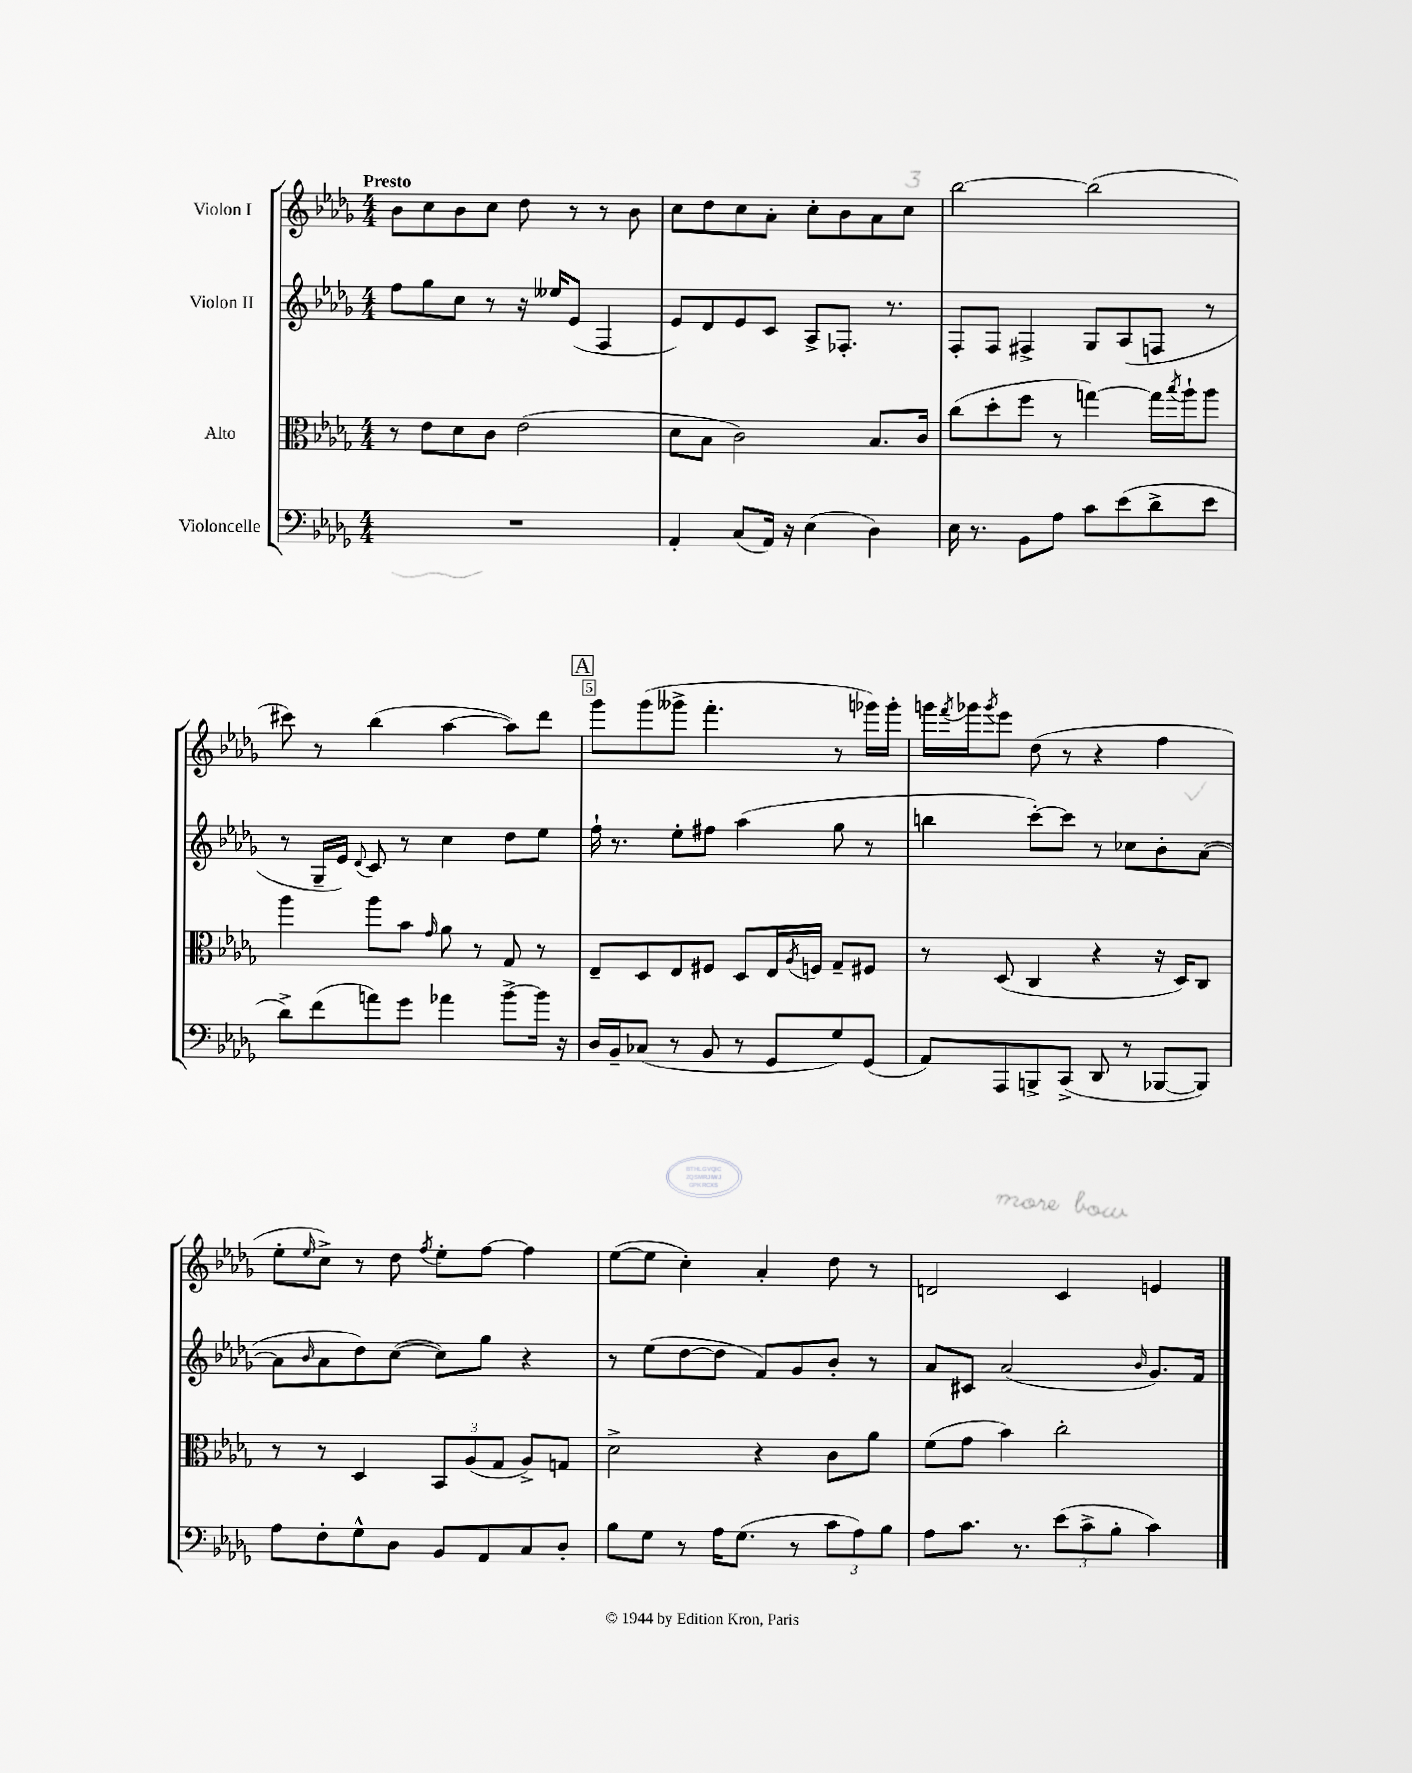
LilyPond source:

<<
\new StaffGroup <<
\new Staff = "s0" \with { instrumentName = "Violon I" } {
    \clef treble \key des \major \numericTimeSignature \time 4/4 \tempo "Presto"
    bes'8 c''8 bes'8 c''8 des''8 r8 r8 bes'8 |
    c''8 des''8 c''8 aes'8-. c''8-. bes'8 aes'8 c''8 |
    bes''2~ bes''2( |
    cis'''8) r8 bes''4( aes''4~ aes''8) des'''8 |
    \mark \markup { \box "A" } ges'''8 ges'''8( geses'''8-> f'''4.-. r8 ges'''16) ges'''16-. |
    g'''16 \acciaccatura { f'''8 } ges'''16 \acciaccatura { ges'''8 } ees'''8 des''8( r8 r4 f''4 |
    ees''8-. \grace { ees''16 } c''8->) r8 des''8 \acciaccatura { f''8 } ees''8-. f''8~ f''4 |
    ees''8~( ees''8 c''4-.) aes'4-. des''8 r8 |
    d'2 c'4 e'4 \bar "|." |
}
\new Staff = "s1" \with { instrumentName = "Violon II" } {
    \clef treble \key des \major \numericTimeSignature \time 4/4
    f''8 ges''8 c''8 r8 r16 eeses''16 ees'8( f4 |
    ees'8) des'8 ees'8 c'8 aes8-> fes8.-. r8. |
    f8-. f8 fis4-> ges8 aes8( f8 r8 |
    r8 ges16-- ees'16) \appoggiatura { des'8 } c'8 r8 c''4 des''8 ees''8 |
    \mark \markup { \box "A" } f''16-! r8. ees''8-. fis''8 aes''4( ges''8 r8 |
    b''4 c'''8~-.) c'''8 r8 ces''8 bes'8-. aes'8~( |
    aes'8 \grace { bes'16 } aes'8 des''8) c''8~( c''8) ges''8 r4 |
    r8 ees''8( des''8~ des''8 f'8) ges'8 bes'8-. r8 |
    aes'8 cis'8 aes'2( \grace { bes'16 } ges'8.) f'16 \bar "|." |
}
\new Staff = "s2" \with { instrumentName = "Alto" } {
    \clef alto \key des \major \numericTimeSignature \time 4/4
    r8 ees'8 des'8 c'8 ees'2( |
    des'8 bes8 c'2) bes8. c'16 |
    c''8( des''8-. f''8 r8 g''4~) g''16 \acciaccatura { bes''8 } aes''16-! aes''8 |
    aes''4 aes''8 bes'8 \grace { ges'16 } aes'8 r8 ges8 r8 |
    \mark \markup { \box "A" } ees8-- des8 ees8 fis8 des8 ees16 \acciaccatura { aes8 } f16 ges8-- fis8 |
    r8 des8( c4 r4 r16 des16) c8 |
    r8 r8 des4 \tuplet 3/2 { bes,8 aes8( ges8 } aes8->) g8 |
    des'2-> r4 c'8 aes'8 |
    f'8( ges'8 bes'4) c''2-. \bar "|." |
}
\new Staff = "s3" \with { instrumentName = "Violoncelle" } {
    \clef bass \key des \major \numericTimeSignature \time 4/4
    R1 |
    aes,4-. c8( aes,16) r16 ees4( des4) |
    ees16 r8. bes,8 aes8 c'8 ees'8( des'8-> ees'8 |
    des'8->) f'8( a'8) ges'8 aes'4 bes'8~-> bes'16 r16 |
    \mark \markup { \box "A" } des16 bes,16-- ces8( r8 bes,8 r8 ges,8 ges8) ges,8( |
    aes,8) aes,,8 b,,8-> c,8->( des,8 r8 bes,,8~ bes,,8) |
    aes8 f8-. ges8-^ des8 bes,8 aes,8 c8 des8-. |
    bes8 ges8 r8 aes16 ges8.( r8 \tuplet 3/2 { c'8 aes8) bes8 } |
    aes8 c'8. r8. \tuplet 3/2 { ees'8( c'8-> bes8-. } c'4) \bar "|." |
}
>>
>>
\layout { \context { \Score \override BarNumber.break-visibility = ##(#f #t #t) barNumberVisibility = #(every-nth-bar-number-visible 5) \override BarNumber.stencil = #(make-stencil-boxer 0.1 0.3 ly:text-interface::print) } }
